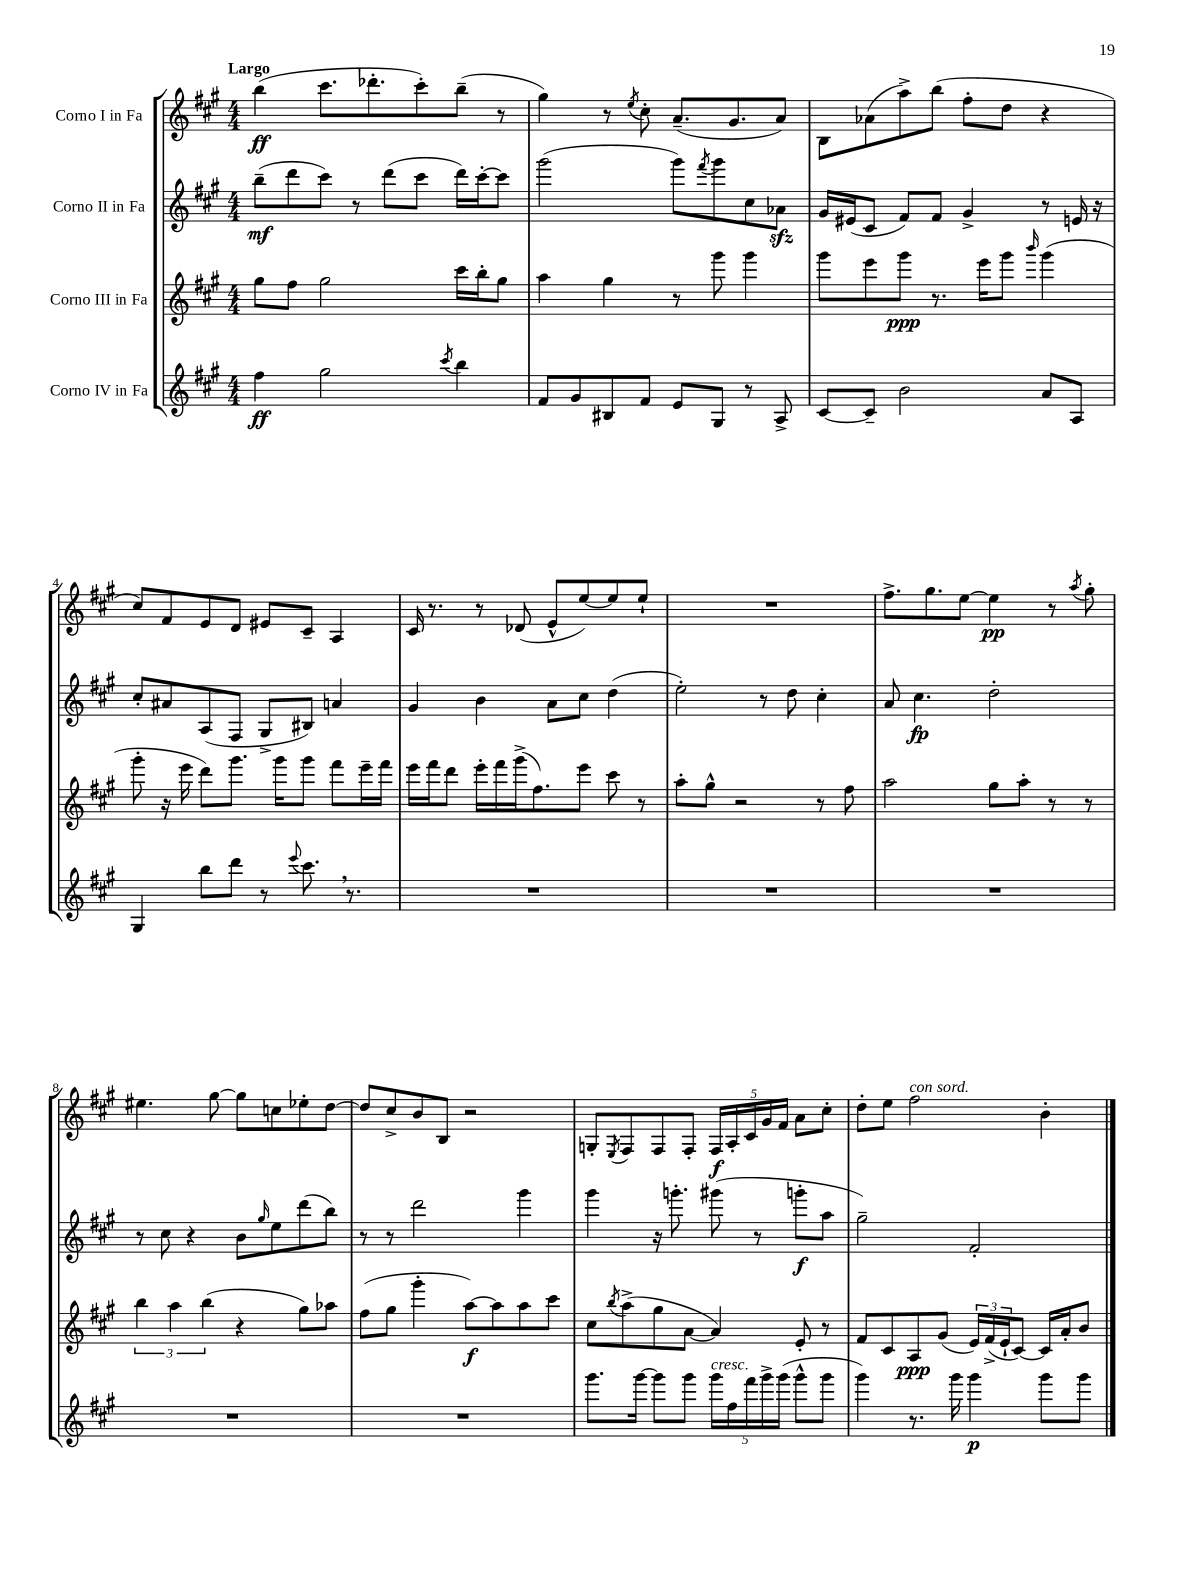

**kern	**kern	**kern	**kern
*staff4	*staff3	*staff2	*staff1
*clefG2	*clefG2	*clefG2	*clefG2
*k[f#c#g#]	*k[f#c#g#]	*k[f#c#g#]	*k[f#c#g#]
*M4/4	*M4/4	*M4/4	*M4/4
4ff#\	8gg#\L	(8bb~\L	(4bb\
.	8ff#\J	8ddd\	.
2gg#\	2gg#\	8ccc#\J)	8.ccc#\L
.	.	8r	.
.	.	.	8.ddd-'\
.	.	(8ddd\L	.
.	.	8ccc#\J	8ccc#'\)
8qccc#/	.	.	.
4bb\	16ccc#\LL	16ddd\LL)	(8bb~\J
.	16bb'\J	[16ccc#'\J	.
.	8gg#\J	8ccc#\]J	8r
=	=	=	=
8f#/L	4aa\	(2ggg#\	4gg#\)
8g#/	.	.	.
8B#/	4gg#\	.	8r
.	.	.	8qee/
8f#/J	.	.	8cc#'\
8e/L	8r	8ggg#\L)	(8.a~/L
.	.	8qfff#/	.
8G#/J	8ggg#\	8ggg#\	.
.	.	.	8.g#/
8r	4ggg#\	8cc#\	.
8A^/	.	8a-\J	8a/J)
=	=	=	=
[8c#/L	8ggg#\L	16g#/LL	8B\L
.	.	(16e#/J	.
8c#~/]J	8eee\	8c#/J	(8a-\
2b\	8ggg#\J	8f#/L)	8aa^\)
.	8.r	8f#/J	(8bb\J
.	.	4g#^/	8ff#'\L
.	16eee\LK	.	.
.	8ggg#\J	.	8dd\J
.	16qqbbb/	.	.
8a/L	(4ggg#\	8r	4r
8A/J	.	16e/	.
.	.	16r	.
=	=	=	=
4G#/	8ggg#'\	8cc#'/L	8cc#/L)
.	16r	8a#/	8f#/
.	16eee\	.	.
8bb\L	8ddd\L)	(8A/	8e/
8ddd\J	8.ggg#\J	8F#/J	8d/J
8r	.	8G#^/L	8e#/L
.	16ggg#\LK	.	.
8qqeee/	.	.	.
8.ccc#\	8ggg#\J	8B#/J)	8c#~/J
.	8fff#\L	4a/	4A/
8.r	.	.	.
.	16eee~\L	.	.
.	16fff#\JJ	.	.
=	=	=	=
1r	16eee\LL	4g#/	16c#/
.	16fff#\J	.	8.r
.	8ddd\J	.	.
.	16eee'\LL	4b\	8r
.	16fff#\	.	.
.	(16ggg#^\J	.	(8d-/
.	8.ff#\)	.	.
.	.	8a\L	8e^^/L
.	8eee\J	8cc#\J	[8ee/)
.	8ccc#\	(4dd\	8ee/]
.	8r	.	8ee`/J
=	=	=	=
1r	8aa'\L	2ee'\)	1r
.	8gg#^^\J	.	.
.	2r	.	.
.	.	8r	.
.	.	8dd\	.
.	8r	4cc#'\	.
.	8ff#\	.	.
=	=	=	=
1r	2aa\	8a/	8.ff#^\L
.	.	4.cc#\	.
.	.	.	8.gg#\
.	.	.	[8ee\J
.	8gg#\L	2dd'\	4ee\]
.	8aa'\J	.	.
.	8r	.	8r
.	.	.	8qaa/
.	8r	.	8gg#'\
=	=	=	=
1r	6bb\	8r	4.ee#\
.	.	8cc#\	.
.	6aa\	.	.
.	.	4r	.
.	(6bb\	.	.
.	.	.	[8gg#\
.	4r	8b\L	8gg#\]L
.	.	16qqgg#/	.
.	.	8ee\	8cc\
.	8gg#\L)	(8ddd\	8ee-'\
.	8aa-\J	8bb\J)	[8dd\J
=	=	=	=
1r	(8ff#\L	8r	8dd/]L
.	8gg#\J	8r	8cc#^/
.	4ggg#'\	2ddd\	8b/
.	.	.	8B/J
.	[8aa\L)	.	2r
.	8aa\]	.	.
.	8aa\	4ggg#\	.
.	8ccc#\J	.	.
=	=	=	=
8.ggg#\L	8cc#\L	4ggg#\	8G'/L
.	8qbb/	.	8qE/
.	(8aa^\	.	8F#/
[16ggg#\Jk	.	.	.
8ggg#\]L	8gg#\	16r	8F#/
.	.	8.ggg'\	.
8ggg#\J	[8a\J	.	8F#'/J
20ggg#\LL	4a/])	(8ggg#\	20F#/LL
20ff#\	.	.	20A'/
20fff#\	.	.	20c#/
.	.	8r	.
20ggg#^\	.	.	20g#/
(20ggg#\JJ	.	.	20f#/JJ
8ggg#^^\L	8e'/	8ggg'\L	8a\L
8ggg#\J	8r	8aa\J	8cc#'\J
=	=	=	=
4ggg#\)	8f#/L	2gg#~\)	8dd'\L
.	8c#/	.	8ee\J
8.r	8A/	.	2ff#\
.	(8g#/J	.	.
16ggg#\	.	.	.
4ggg#\	24e/LL)	2f#'/	.
.	(24f#^/	.	.
.	24e`/J	.	.
.	[8c#/J)	.	.
8ggg#\L	16c#/]LL	.	4b'\
.	16a'/J	.	.
8ggg#\J	8b/J	.	.
==	==	==	==
*-	*-	*-	*-
